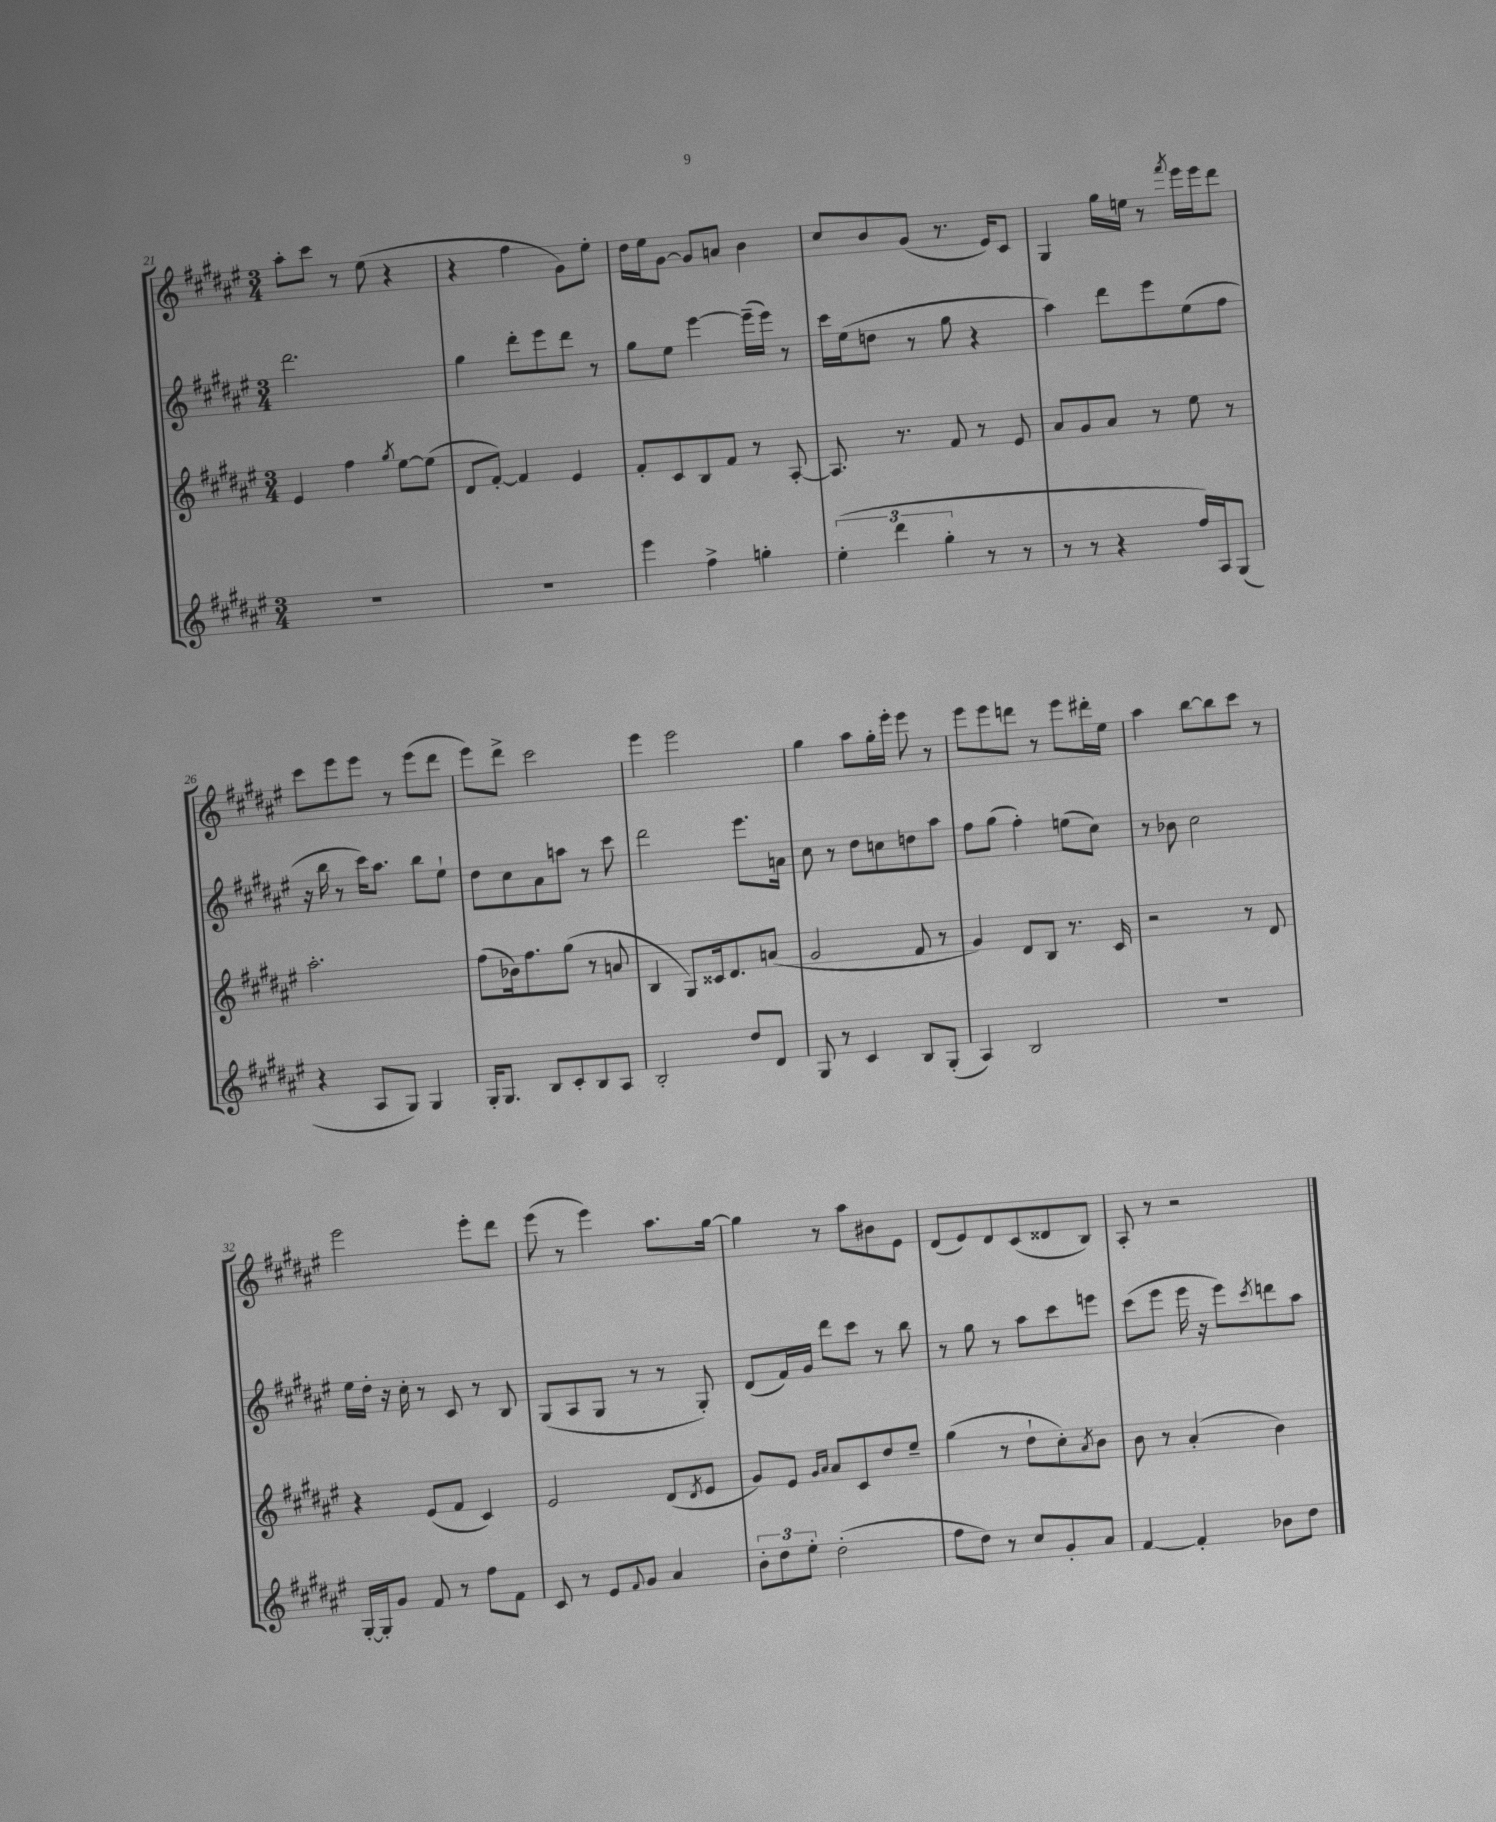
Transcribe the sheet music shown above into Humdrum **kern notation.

**kern	**kern	**kern	**kern
*staff4	*staff3	*staff2	*staff1
*clefG2	*clefG2	*clefG2	*clefG2
*k[f#c#g#d#a#e#]	*k[f#c#g#d#a#e#]	*k[f#c#g#d#a#e#]	*k[f#c#g#d#a#e#]
*M3/4	*M3/4	*M3/4	*M3/4
2.r	4e#	2.ddd#	8aa#'
.	.	.	8ccc#
.	4ff#	.	8r
.	.	.	(8ee#
.	8qgg#	.	.
.	[8ee#	.	4r
.	(8ee#]	.	.
=	=	=	=
2.r	8d#	4gg#	4r
.	[8f#')	.	.
.	4f#]	8ddd#'	4ff#
.	.	8eee#	.
.	4e#	8ddd#	8g#)
.	.	8r	8ee#'
=	=	=	=
4eee#	8f#'	8gg#	16dd#
.	.	.	16ee#
.	8c#	8ee#	[8g#
4ff#^	8B	[4eee#	8g#]
.	8f#	.	8a
4gg'	8r	(16eee#~]	4b
.	.	16eee#)	.
.	[8A#'	8r	.
=	=	=	=
(6ee#'	8.A#]	16ccc#	8cc#
.	.	(16ee#	.
.	.	8dd	8b
6ddd#	.	.	.
.	8.r	.	.
.	.	8r	(8g#
6gg#'	.	.	.
.	8f#	8gg#	8.r
8r	8r	4r	.
.	.	.	16e#)
8r	8e#	.	8c#
=	=	=	=
8r	8a#	4aa#)	4G#
8r	8g#	.	.
4r	8a#	8ddd#	16gg#
.	.	.	16ee
.	8r	8eee#	8r
.	.	.	8qfff#
16ff#)	8ee#	(8ee#	16eee#
16A#	.	.	16eee#
(8G#	8r	8ff#	8ddd#
=	=	=	=
4r	2.aa#'	16r	8ccc#
.	.	16bb	.
.	.	8r	8eee#
8A#	.	16ccc#)	8eee#
.	.	8.aa#	.
8G#)	.	.	8r
4G#	.	8bb	(8eee#
.	.	8ee#`	8ddd#
=	=	=	=
16G#'	(8ff#	8dd#	8eee#)
8.G#	.	.	.
.	16b-)	8cc#	8ddd#^
.	8.ff#	.	.
8B	.	8a#	2ccc#
8c#'	(8gg#	8aa	.
8B	8r	8r	.
8A#	8a	8ccc#	.
=	=	=	=
2B'	4B	2ddd#	4eee#
.	8G#)	.	2eee#
.	16c##	.	.
.	8.d#	.	.
8dd#	.	8.eee#	.
8d#	(8a	.	.
.	.	16a	.
=	=	=	=
8G#	2g#	8cc#	4gg#
8r	.	8r	.
4c#	.	8dd#	8aa#
.	.	8cc	16gg#'
.	.	.	16eee#'
8B	8f#	8dd	8eee#
(8G#'	8r	8aa#	8r
=	=	=	=
4A#)	4g#)	8ff#	8eee#
.	.	(8gg#	8eee#
2B	8d#	4ff#')	8ddd
.	8B	.	8r
.	8.r	(8ee	8eee#
.	.	8cc#)	16ddd#'
.	16c#	.	16ee#
=	=	=	=
2.r	2r	8r	4aa#
.	.	8b-	.
.	.	2cc#	[8bb
.	.	.	8bb]
.	8r	.	8ccc#
.	8d#	.	8r
=	=	=	=
[16G#'	4r	16ee#	2eee#
16G#']	.	16dd#'	.
8g#	.	16r	.
.	.	16cc#'	.
8f#	(8e#	8r	.
8r	8f#	8c#	.
8ff#	4c#)	8r	8eee#'
8f#	.	8B	8ddd#
=	=	=	=
8c#	2e#	(8G#	(8eee#
8r	.	8A#	8r
8e#	.	8G#	4eee#)
8qqf#	.	.	.
8g#	.	8r	.
4a#	(8d#	8r	8.aa#
.	8qd#	.	.
.	8e#	8G#')	.
.	.	.	[16gg#
=	=	=	=
12b'	8g#)	(8d#	4gg#]
12dd#	.	.	.
.	8e#	16f#)	.
12ee#'	.	.	.
.	.	16g#	.
.	16qqg#	.	.
.	16qqa#	.	.
(2dd#'	8a#	8ddd#	8r
.	8c#	8ccc#	8aa#
.	8dd#	8r	8b#
.	8ee#~	8bb	8e#
=	=	=	=
8ff#	(4gg#	8r	(8d#
8dd#)	.	8gg#	8e#)
8r	8r	8r	8d#
8cc#	8dd#`	8aa#	(8c#
8g#'	8cc#')	8ccc#	8d##
.	8qa#	.	.
8a#	8b	8eee	8B)
=	=	=	=
[4f#	8b	(8ccc#	8A#'
.	8r	8eee#	8r
4f#']	(4a#'	16eee#	2r
.	.	16r	.
.	.	8eee#)	.
.	.	8qccc#	.
8b-	4b)	8ddd	.
8dd#	.	8aa#	.
==	==	==	==
*-	*-	*-	*-
